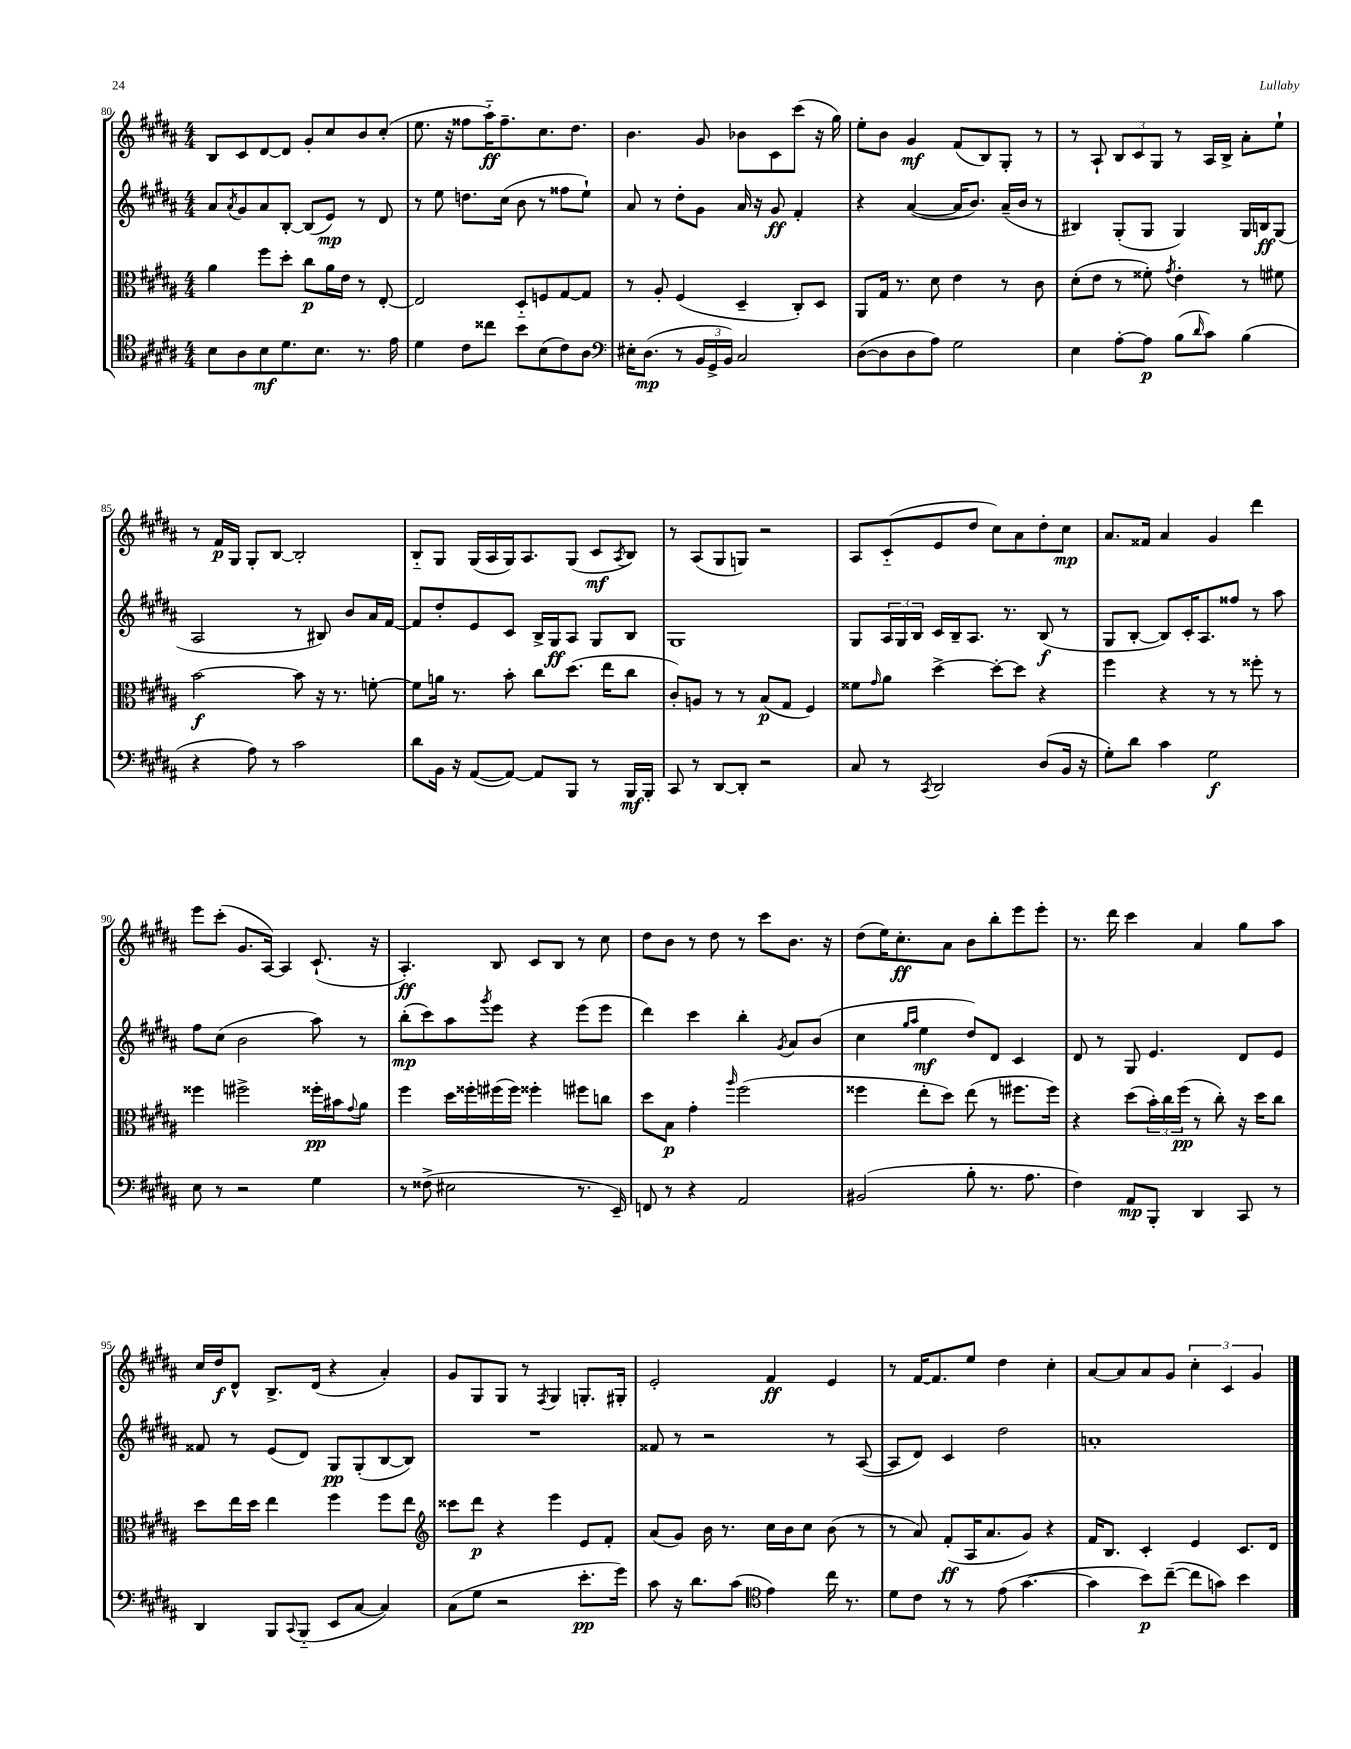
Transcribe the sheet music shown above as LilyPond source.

<<
\new StaffGroup <<
\new Staff = "s0" {
    \clef treble \key b \major \numericTimeSignature \time 4/4
    b8 cis'8 dis'8~ dis'8 gis'8-. cis''8 b'8 cis''8-.( |
    e''8. r16 fisis''8 ais''16-_\ff) fisis''8.-- cis''8. dis''8. |
    b'4. gis'8 bes'8 cis'8 cis'''8( r16 gis''16) |
    e''8-. b'8 gis'4\mf fis'8( b8) gis8-. r8 |
    r8 ais8-! \tuplet 3/2 { b8 cis'8 gis8 } r8 ais16 b16-> ais'8-. e''8-! |
    r8 fis'16\p gis16 gis8-. b8~ b2-. |
    b8-_ gis8 gis16( ais16 gis16) ais8. gis8( cis'8\mf \acciaccatura { ais8 } b8) |
    r8 ais8( gis8 g8) r2 |
    ais8 cis'8-_( e'8 dis''8 cis''8) ais'8 dis''8-. cis''8\mp |
    ais'8. fisis'16 ais'4 gis'4 dis'''4 |
    e'''8 cis'''8-.( gis'8. ais16~) ais4 cis'8.-!( r16 |
    ais4.-.\ff) b8 cis'8 b8 r8 cis''8 |
    dis''8 b'8 r8 dis''8 r8 cis'''8 b'8. r16 |
    dis''8( e''16) cis''8.-.\ff ais'8 b'8 b''8-. e'''8 e'''8-. |
    r8. dis'''16 cis'''4 ais'4 gis''8 ais''8 |
    cis''16 dis''16\f dis'8-^ b8.-> dis'16( r4 ais'4-.) |
    gis'8 gis8 gis8 r8 \acciaccatura { fis8 } gis4 g8.-. gis16-. |
    e'2-. fis'4\ff e'4 |
    r8 fis'16~ fis'8. e''8 dis''4 cis''4-. |
    ais'8~ ais'8 ais'8 gis'8 \tuplet 3/2 { cis''4-. cis'4 gis'4 } \bar "|." |
}
\new Staff = "s1" {
    \clef treble \key b \major \numericTimeSignature \time 4/4
    ais'8 \acciaccatura { ais'8 } gis'8 ais'8 b8~-. b8( e'8\mp) r8 dis'8 |
    r8 e''8 d''8. cis''16( b'8 r8 fisis''8 e''8-!) |
    ais'8 r8 dis''8-. gis'8 ais'16 r16 gis'8\ff fis'4-. |
    r4 ais'4~( ais'16 b'8.) ais'16--( b'16 r8 |
    bis4) gis8-.( gis8 gis4) gis16 b16\ff gis8( |
    ais2 r8 bis8) b'8 ais'16 fis'16~ |
    fis'8 dis''8-. e'8 cis'8 b16-> gis16\ff ais8 gis8 b8 |
    gis1 |
    gis8 \tuplet 3/2 { ais16 gis16 b16 } cis'16 b16-- ais8. r8. b8\f( r8 |
    gis8 b8~-. b8) cis'16-. ais8. fisis''8 r8 ais''8 |
    fis''8 cis''8( b'2 ais''8) r8 |
    b''8-.\mp( cis'''8) ais''8 \acciaccatura { gis'''8 } e'''8 r4 e'''8( e'''8 |
    dis'''4) cis'''4 b''4-. \acciaccatura { gis'8 } ais'8 b'8( |
    cis''4 \grace { gis''16 ais''16 } e''4\mf dis''8) dis'8 cis'4 |
    dis'8 r8 gis8 e'4. dis'8 e'8 |
    fisis'8 r8 e'8( dis'8) gis8\pp gis8-.( b8~ b8) |
    R1 |
    fisis'8 r8 r2 r8 ais8~( |
    ais8 dis'8) cis'4 dis''2 |
    a'1-. \bar "|." |
}
\new Staff = "s2" {
    \clef alto \key b \major \numericTimeSignature \time 4/4
    ais'4 fis''8 dis''8-. cis''8\p ais'16 e'16 r8 e8~-. |
    e2 dis8-_ f8 gis8~ gis8 |
    r8 ais8-. fis4( dis4-- cis8-.) dis8 |
    ais,8 gis16 r8. dis'8 e'4 r8 cis'8 |
    dis'8-.( e'8 r8 fisis'8-.) \acciaccatura { gis'8 } e'4-. r8 fis'8 |
    b'2~\f b'8 r16 r8. f'8~-. |
    f'8 a'16 r8. b'8-. cis''8 dis''8.( e''16 cis''8 |
    cis'8-.) a8 r8 r8 b8\p( gis8 fis4) |
    fisis'8 \grace { gis'16 } ais'8 dis''4~-> dis''8~-. dis''8 r4 |
    fis''4 r4 r8 r8 fisis''8-. r8 |
    fisis''4 fis''2-> fisis''16-.\pp bis'16 \appoggiatura { gis'8 } ais'8 |
    fis''4 dis''16 fisis''16-. fis''16( fis''16) fisis''4-. fis''8 c''8 |
    dis''8 b8\p gis'4-. \grace { ais''16 } fis''2( |
    fisis''4 e''8-. dis''8) e''8( r8 fis''8. fis''16) |
    r4 dis''8( \tuplet 3/2 { b'16-.) cis''16 fis''16\pp( } r8 cis''8-.) r16 dis''16 cis''8 |
    dis''8 e''16 dis''16 e''4 fis''4 fis''8 e''8 |
    \clef treble cisis'''8 dis'''8\p r4 e'''4 e'8 fis'8-. |
    ais'8( gis'8) b'16 r8. cis''16 b'16 cis''8 b'8( r8 |
    r8 ais'8) fis'8-.\ff( ais16 ais'8. gis'8) r4 |
    fis'16 b8. cis'4-. e'4 cis'8. dis'16 \bar "|." |
}
\new Staff = "s3" {
    \clef tenor \key b \major \numericTimeSignature \time 4/4
    b8 ais8 b8\mf dis'8. b8. r8. e'16 |
    dis'4 cis'8 cisis''8 b'8 b8( cis'8) ais8 |
    \clef bass eis16-. dis8.\mp( r8 \tuplet 3/2 { b,16 gis,16-> b,16) } cis2 |
    dis8~( dis8 dis8 ais8) gis2 |
    e4 ais8~-. ais8\p b8( \grace { dis'16 } cis'8) b4( |
    r4 ais8) r8 cis'2 |
    dis'8 b,16 r16 ais,8~( ais,8~) ais,8 b,,8 r8 b,,16\mf b,,16-. |
    cis,8 r8 dis,8~ dis,8-. r2 |
    cis8 r8 \acciaccatura { cis,8 } dis,2 dis8( b,16 r16 |
    gis8-.) dis'8 cis'4 gis2\f |
    e8 r8 r2 gis4 |
    r8 fisis8->( eis2 r8. e,16--) |
    f,8 r8 r4 ais,2 |
    bis,2( b8-. r8. ais8. |
    fis4) ais,8\mp b,,8-. dis,4 cis,8 r8 |
    dis,4 b,,8 \appoggiatura { cis,8 } b,,8-_( e,8 cis8~ cis4) |
    cis8( gis8 r2 e'8.-.\pp gis'16) |
    cis'8 r16 dis'8. cis'8( \clef tenor e'4) cis''16 r8. |
    dis'8 cis'8 r8 r8 e'8( gis'4.~ |
    gis'4 b'8\p) cis''8~--( cis''8 g'8) b'4 \bar "|." |
}
>>
>>
\layout { \context { \Score currentBarNumber = #80 } }
